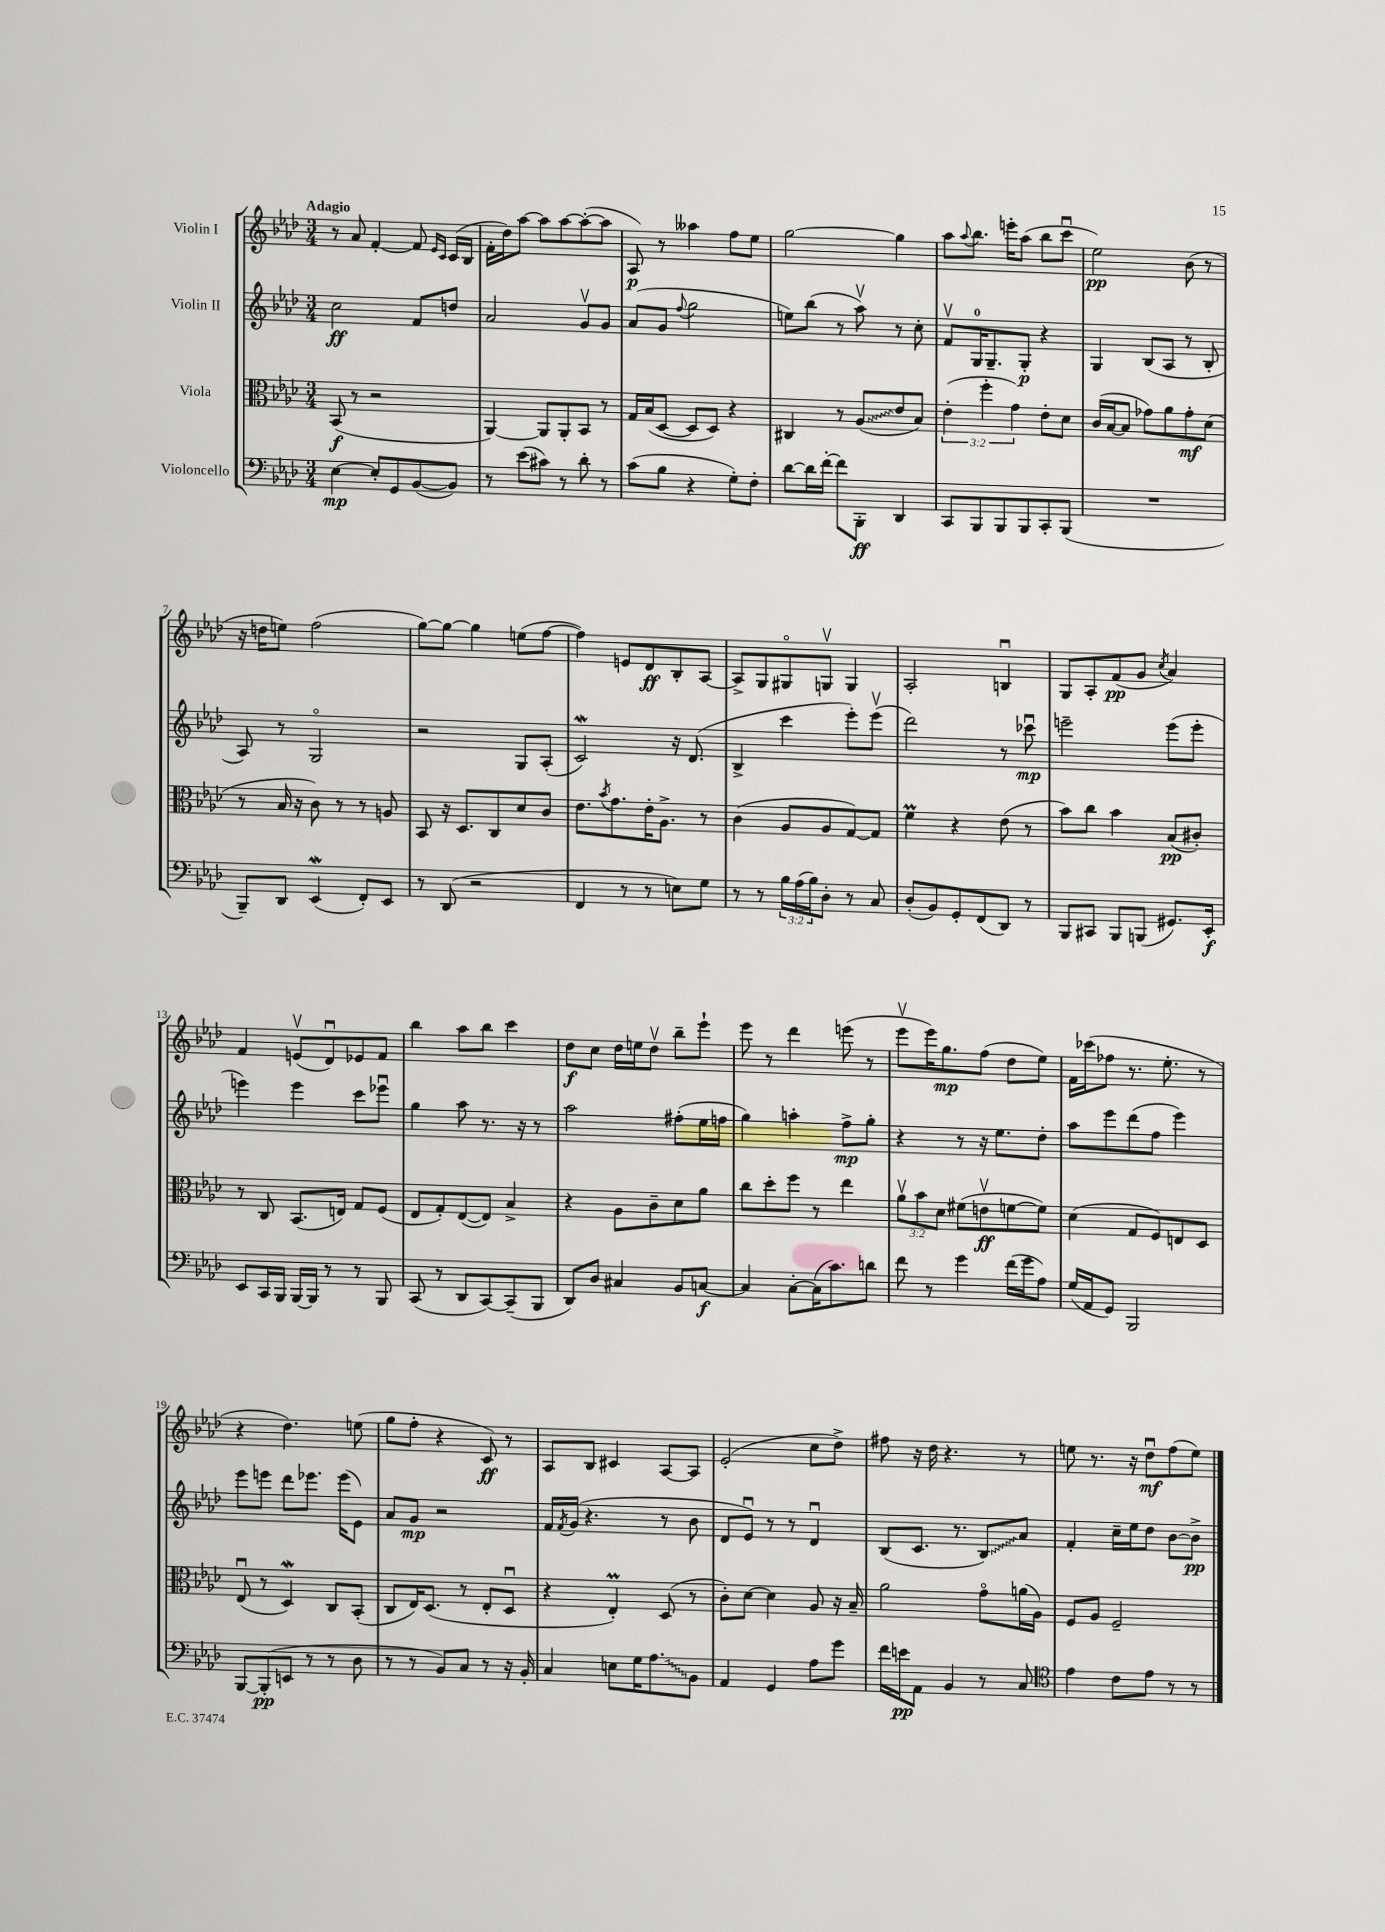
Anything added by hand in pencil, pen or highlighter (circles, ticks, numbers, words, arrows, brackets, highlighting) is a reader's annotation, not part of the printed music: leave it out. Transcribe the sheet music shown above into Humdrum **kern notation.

**kern	**kern	**kern	**kern
*staff4	*staff3	*staff2	*staff1
*clefF4	*clefC3	*clefG2	*clefG2
*k[b-e-a-d-]	*k[b-e-a-d-]	*k[b-e-a-d-]	*k[b-e-a-d-]
*M3/4	*M3/4	*M3/4	*M3/4
[4E-	(8BB-	2cc	8r
.	8r	.	8a-
8E-']	2r	.	[4f'
8GG	.	.	.
([8BB-	.	8f	8f]
.	.	.	16qqe-
.	.	.	16qqc
8BB-])	.	8dd	(16c
.	.	.	16B-
=	=	=	=
8r	[4AA-)	2a-	16f'
.	.	.	16dd-)
(8e-	.	.	[8aa-
8c#)	8AA-]	.	8aa-]
8r	8AA-'	.	[8aa-
8d-'	8BB-	8gv	(8aa-'_
8r	8r	8g	8aa-]
=	=	=	=
(8c	16G	(8a-	8A-)
.	(16B-	.	.
8B-	[8D-	8g	8r
.	.	8qqff	.
4r	8D-]	2gg	4aa--
.	8D-)	.	.
8G')	4r	.	8ff
8F'	.	.	8ee-
=	=	=	=
[8d-	4C#	8ee)	[2gg
16d-]	.	(8bb-	.
[16f'	.	.	.
8f]	8r	8r	.
8BBB-'	(8A-	8aa-v)	.
4DD-	8e-	8r	4gg]
.	8B-)	8cc'	.
=	=	=	=
8CC	(6e-'	8fv	8aa-
.	.	.	8qqaa-
8BBB-	.	16G	8.bb-
.	6ff'	.	.
.	.	8.G~	.
8BBB-	.	.	.
.	.	.	16eee'
.	6g)	.	.
8BBB-	.	8G'	(8aa-
8CC'	8e-'	4r	8bb-
(8BBB-	8d-	.	8cccu
=	=	=	=
2.r	(16c	4G	2ee-)
.	[16B-	.	.
.	8B-]	.	.
.	8g-)	(8B-	.
.	8a-	8A-	.
.	8g-'	8r	(8b-
.	(8d-	8B-'	8r
=	=	=	=
8BBB-~)	8r	8A-)	16r
.	.	.	16dd
8DD-	16B-	8r	8ee)
.	16r	.	.
(4EE-	8c)	2Go	(2ff
.	8r	.	.
8FF')	8r	.	.
8EE-	8A	.	.
=	=	=	=
8r	8BB-	2r	[8gg)
(8DD-	16r	.	8gg_
.	8.D-	.	.
2r	.	.	4gg]
.	8C	.	.
.	8d-	8G	(8ee
.	8c	(8A-'	[8ff
=	=	=	=
4FF	8.e-	2c)	4ff])
.	8qb-	.	.
.	8.g	.	.
8r	.	.	8e
8r	16e-'	.	8d-
.	8.A-^	.	.
8E)	.	16r	8B-'
.	.	(8.d-	.
8G	8r	.	[8A-
=	=	=	=
8r	(4c	4B-^	8A-^]
8r	.	.	8G
24B-	8A-	4ccc	8G#o
(24A-	.	.	.
24B-)	.	.	.
8D-'	8A-	.	8Gv
8r	[8G)	8eee-')	4G
8C	8G]	(8eee-v	.
=	=	=	=
(8D-'	4f	2ddd-)	2A-'
8BB-)	.	.	.
8GG'	4r	.	.
(8FF	.	.	.
8DD-)	(8e-	8r	4Bu
8r	8r	8ccc-u	.
=	=	=	=
8BBB-	8b-)	2eee~	8G
8CC#	8cc	.	8A-'
8BBB-	4b-	.	(8f
(8BBB	.	.	8g
.	.	.	8qcc
8.GG#)	(8B-	(8eee	4a-)
.	8c#')	8eee'	.
16EE-'	.	.	.
=	=	=	=
8EE-	8r	4eee)	4f
16CC	8C	.	.
16BBB-	.	.	.
[16BBB-	(8.BB-	4eee	(8ev
16BBB-]	.	.	.
8r	.	.	8d-u)
.	16E)	.	.
8r	8G	8ccc	8e-
8BBB-	(8F	8eee-u	8f
=	=	=	=
(8CC	8E-	4gg	4bb-
8r	8G')	.	.
8DD-	([8E-	8aa-	8aa-
[8CC)	8E-])	8.r	8bb-
(8CC~]	4B-^	.	4ccc
.	.	16r	.
8BBB-	.	8r	.
=	=	=	=
8DD-)	4r	2aa-	8dd-
8D-	.	.	8cc
4C#	8A-	.	16dd-
.	.	.	16ee
.	8c~	.	8dd-v
8BB-	8d-	(8ff#'	8bb-~
[8C	8a-	16ee-	8eee-`
.	.	16ff	.
=	=	=	=
4C]	8cc	4gg)	8eee-
.	8dd-'	.	8r
[8C'	8ff	4aa'	4ddd-
(16C]	8r	.	.
8.c)	.	.	.
.	4ee-	8ff^	(8eee
8d	.	8gg'	8r
=	=	=	=
8f	12a-v	4r	8eee-v
.	12b-	.	.
8r	.	.	16eee-)
.	12d-	.	.
.	.	.	8.gg
4g	(8f#	8r	.
.	8ev	16r	(8ff
.	.	8.ee-	.
(16f	[8f	.	8dd-
16g	.	.	.
8A-)	8f])	8dd-'	8ee-)
=	=	=	=
(16G	(4d-	8aa-	16f
16AA-	.	.	(16ccc-
8GG)	.	8eee-	8ff-
2BBB-	8G	(8ddd-	8.r
.	8F)	8ff	.
.	.	.	8.ee-'
.	8E	4eee-)	.
.	8D-	.	8r
=	=	=	=
[8BBB-	(8E-u	8eee-	4r
(8BBB-']	8r	8eee	.
8EE	4D-)	8ddd-	4.dd-)
8r	.	8.eee-	.
8r	8C	.	.
.	.	(16eee-	.
8D-	(8BB-'	8e-)	(8ee
=	=	=	=
8r	8C	8a-	8gg
8r	16E-)	8g	8ff'
.	(8.D-	.	.
8BB-)	.	2r	4r
8C	8r	.	.
8r	8E-'	.	8c)
16r	8D-u	.	8r
16BB-'	.	.	.
=	=	=	=
4C	4r	16f	8A-
.	.	8qf	.
.	.	(16g	.
.	.	4.r	8B-
8E	4E-')	.	4c#
16G	.	.	.
8.A-	.	.	.
.	(8D-	8r	[8A-
8BB-	8r	8b-	8A-]
=	=	=	=
4AA-	8c')	8d-	(2e-'
.	[8d-	8e-u)	.
4GG	4d-]	8r	.
.	.	8r	.
8A-	8A-	4d-u	8cc
8g	16r	.	8dd-^)
.	16B-~	.	.
=	=	=	=
16f	2a-	(8B-	8ff#
16e	.	.	.
8AA-	.	8.c	16r
.	.	.	16dd-
4BB-	.	.	4.r
.	.	8.r	.
8r	8go	8B-)	.
8C	(16a	8a-	8r
.	16A-)	.	.
=	=	=	=
*clefC4	*	*	*
4e-	8F	4f'	8ee
.	8A-	.	8.r
8c	2F~	16cc~	.
.	.	16ee-	16r
8e-	.	8dd-	8dd-u
8r	.	[8b-	(8ff
8r	.	8b-^]	8ee)
==	==	==	==
*-	*-	*-	*-
